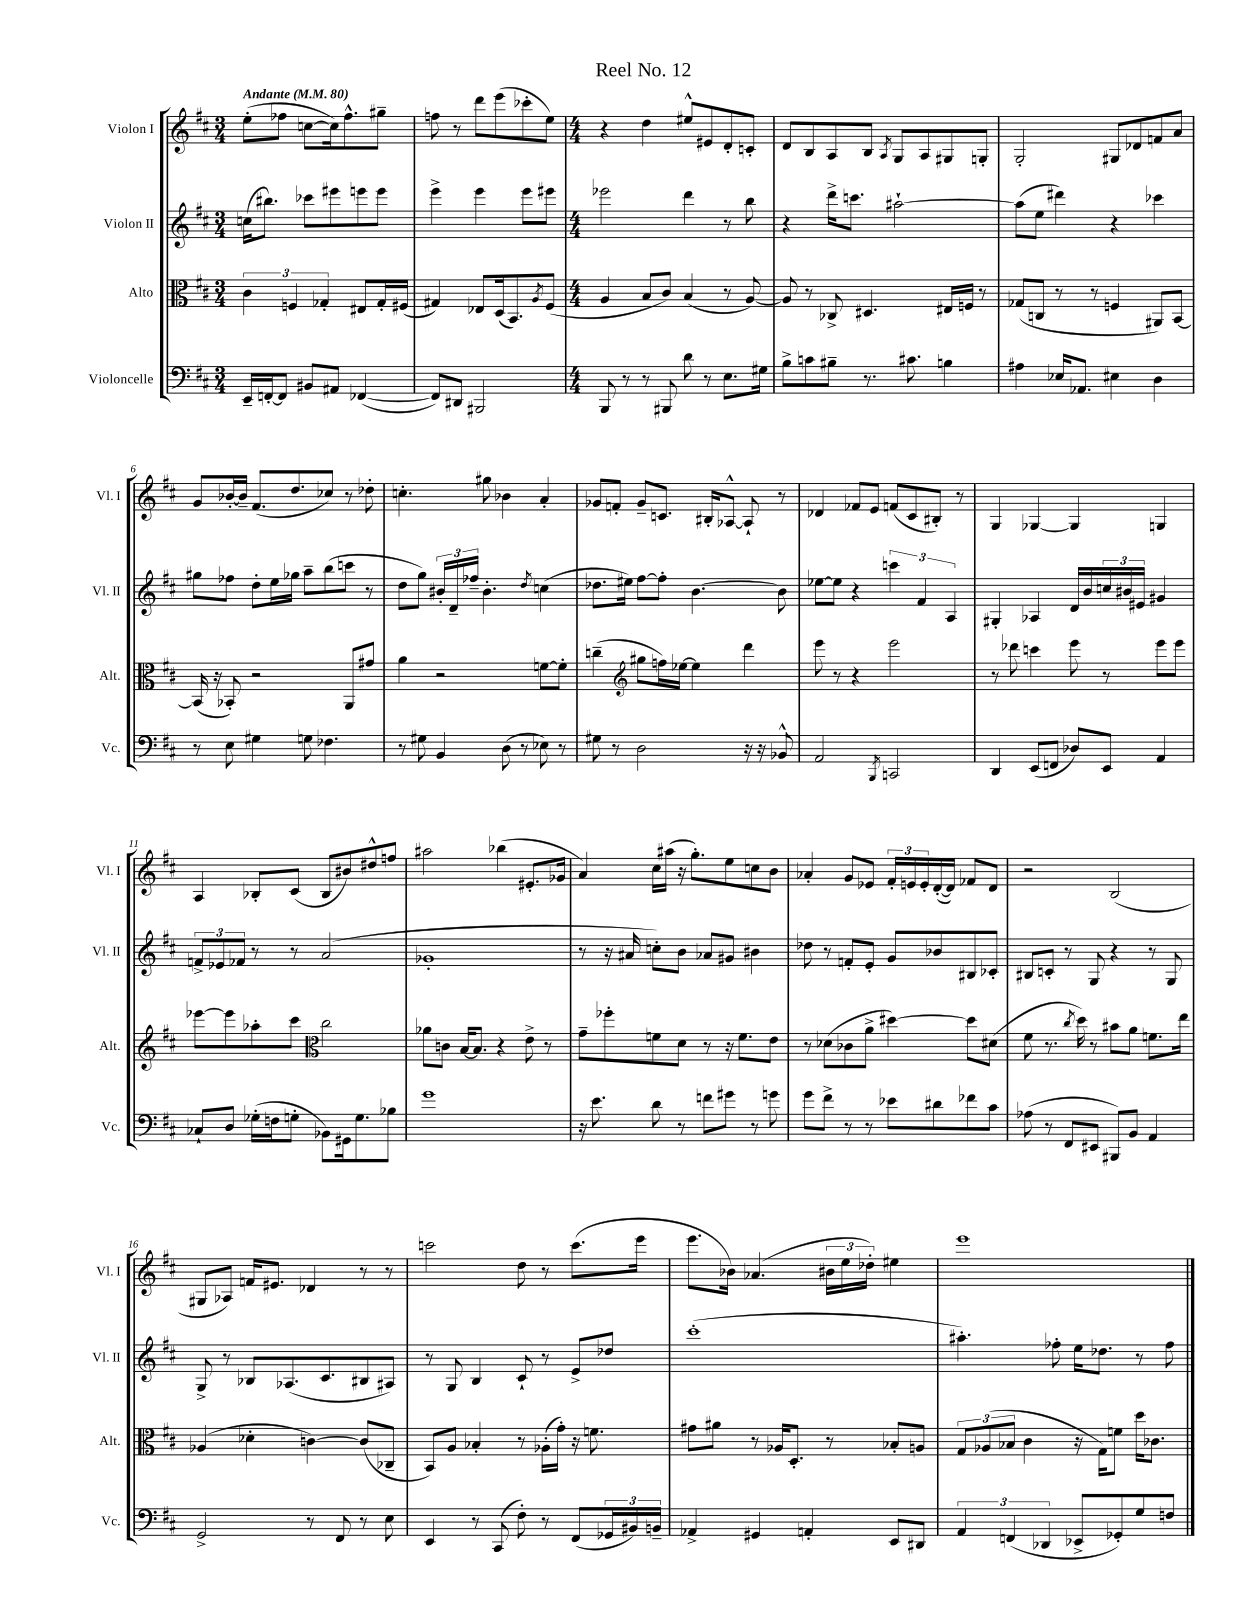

**kern	**kern	**kern	**kern
*part4	*part3	*part2	*part1
*staff4	*staff3	*staff2	*staff1
*I"Violoncelle	*I"Alto	*I"Violon II	*I"Violon I
*I'Vc.	*I'Alt.	*I'Vl. II	*I'Vl. I
*clefF4	*clefC3	*clefG2	*clefG2
*k[f#c#]	*k[f#c#]	*k[f#c#]	*k[f#c#]
*M3/4	*M3/4	*M3/4	*M3/4
*MM80	*MM80	*MM80	*MM80
=1	=1	=1	=1
!	!	!	!LO:TX:a:B:t=Andante
16EE~/LL	6c#\	(16ccn\KL	(8ee'\L
[16FFn'/J	.	8.bb#X\J)	.
8FF/J]	.	.	8ff-X\J
.	6Fn/	.	.
8BB#X/L	.	8ccc-X\L	[8ccn\L
.	6G-X'/	.	.
8AA#X/J	.	8eee#X\	16cc\k])
.	.	.	8.ff-^^\
([4FF-X/	8E#X/L	8eeen\	.
.	16G-'/L	8eee\J	8gg#X~\J
.	(16F#X/JJ	.	.
=2	=2	=2	=2
8FF-/L])	4G#X/)	4eee^\	8ffn\
8DD#X/J	.	.	8r
2BBB#X/	8E-X/L	4eee\	8ddd\L
.	(16D/k	.	(8eee\
.	8.BB/)	.	.
.	.	8eee\L	8ccc-X'\
.	8qA/	.	.
.	(8F#/J	8eee#X\J	8ee\J)
=3	=3	=3	=3
*M4/4	*M4/4	*M4/4	*M4/4
8BBB/	4A/	2eee-X\	4r
8r	.	.	.
8r	8B/L	.	4dd\
8BBB#X/	8c#/J)	.	.
8d\	(4B/	4ddd\	8ee#X^^/L
8r	.	.	8e#X/
8.E\L	8r	8r	8d'/
.	[8A/)	8bb\	8cn'/J
16G#X\Jk	.	.	.
=4	=4	=4	=4
8B^\L	8A/]	4r	8d/L
8cn\	8r	.	8B/
8B#X~\J	8C-X^/	16ddd^\KL	8A/
.	.	8.cccn\J	.
8.r	4.D#X/	.	8B/J
.	.	.	8qA/
.	.	[2aa#X`\	8G/L
8.c#X\	.	.	.
.	.	.	8A/
4Bn\	16E#X/LL	.	8G#X/
.	16Fn/JJ	.	.
.	8r	.	8Gn'/J
=5	=5	=5	=5
4A#X\	(8G-X/L	(8aa#\L]	2G'/
.	8Cn/J	8ee\J	.
16E-X/KL	8r	4ddd#X\)	.
8.AA-X/J	.	.	.
.	8r	.	.
4E#X\	4Fn/	4r	8G#X/L
.	.	.	8d-X/
4D\	8AA#X/L)	4ccc-X\	8fn/
.	[8BB/J	.	8a/J
!!LO:LB:g=z
=6	=6	=6	=6
8r	(16BB/]	8gg#X\L	8g/L
.	16r	.	.
8E\	8BB-X'/)	8ff-X\J	[16b-X'/L
.	.	.	16b-~/JJ]
4G#X\	2r	8dd'\L	(8.f#/L
.	.	16ee\L	.
.	.	16gg-X\JJ	8.dd/
8Gn\	.	8aa~\L	.
4.F-X\	.	(8bb\	8cc-X/J)
.	8AA/L	8cccn\J	8r
.	8g#X/J	8r	8dd-X'\
=7	=7	=7	=7
8r	4a\	8dd\L	4.ccn'\
8G#X\	.	8gg\J)	.
4BB/	2r	24b#X'/LL	.
.	.	24d~/	.
.	.	24ff-X~/JJ	.
.	.	4.b#'\	8gg#X\
(8D\	.	.	4b-X\
8r	.	.	.
.	.	8qdd/	.
8E-X\)	[8fn\L	(4ccn\	4a'/
8r	8f'\J]	.	.
=8	=8	=8	=8
8G#X\	(4ccn~\	8.dd-X\L	8g-X/L
8r	.	.	8fn'/J
.	.	16ee#X\Jk)	.
*	*clefG2	*	*
2D\	8gg#X\L	[8ff#\L	8g-~/L
.	16ffn\L)	8ff#'\J]	8.cn/J
.	[16ee-X\JJ	.	.
.	4ee-\]	[4.b\	.
.	.	.	16B#X'/KL
.	.	.	[8A-X^^/J
16r	4ddd\	.	8A-`/]
16r	.	.	.
8BB-X^^/	.	8b\]	8r
=9	=9	=9	=9
2AA/	8eee\	[8ee-X\L	4d-X/
.	8r	8ee-\J]	.
.	4r	4r	8f-X/L
.	.	.	8e/J
8qBBB/	.	.	.
2CCn/	2eee\	6cccn\	(8fn/L
.	.	.	8c#/
.	.	6f#/	.
.	.	.	8B#X'/J)
.	.	6A/	.
.	.	.	8r
=10	=10	=10	=10
4DD/	8r	4G#X'/	4G/
.	8ddd-X\	.	.
(8EE/L	4cccn\	4A-X/	[4G-X/
8FFn/J	.	.	.
8D-X/L)	8eee\	16d/LL	4G-/]
.	.	16b/	.
8EE/J	8r	24ccn/	.
.	.	24b#X/	.
.	.	24e#X/JJ	.
4AA/	8eee\L	4g#X/	4Gn/
.	8eee\J	.	.
!!LO:LB:g=z
=11	=11	=11	=11
8C-X`/L	[8eee-X\L	12fn^/L	4A/
.	.	12e-X/	.
8D/J	8eee-\]	.	.
.	.	12f-X/J	.
(16G-X'\LL	8aa-X'\	8r	8B-X'/L
16Fn\J	.	.	.
8Gn'\J	8ccc#\J	8r	(8c#/J
*	*clefC3	*	*
8BB-X\L)	2cc#\	(2a/	8B-/L
16GG#X\k	.	.	8b#X/)
8.G\	.	.	.
.	.	.	8dd#X^^/
8B-X\J	.	.	8ffn/J
=12	=12	=12	=12
1g	8a-X\L	1g-X'	2aa#X\
.	8cn\J	.	.
.	[16B/KL	.	.
.	8.B/J]	.	.
.	4r	.	(4bb-X\
.	8e^\	.	8.e#X'/L
.	8r	.	.
.	.	.	16g-X/Jk
=13	=13	=13	=13
16r	8g~\L	8r	4a/)
8.e\	.	.	.
.	8ff-X'\	16r	.
.	.	16a#X/	.
8d\	8fn\	8ccn'\L)	16cc#\LL
.	.	.	(16aa#X\JJ
8r	8d\J	8b\J	16r
.	.	.	8.gg'\L)
8fn\L	8r	8a-X/L	.
8g#X\J	16r	8g#X/J	8ee\
.	8.f\L	.	.
8r	.	4b#X\	8ccn\
8gn\	8e\J	.	8b\J
=14	=14	=14	=14
8g\L	8r	8dd-X\	4a-X'/
8f#^\J	(8d-X\L	8r	.
8r	8c-X\	8fn'/L	8g/L
8r	8a^\J	8e'/J	8e-X/J
8e-X\L	[4dd#X\)	8g/L	24f#'/LL
.	.	.	24en/
.	.	.	24e'/
8d#X\	.	8b-X/	([16d'/
.	.	.	16d/JJ])
8f-X\	8dd#\L]	8B#X/	8f-X/L
8c#\J	(8d#X\J	8c-X'/J	8d/J
=15	=15	=15	=15
(8A-X\	8f#\	8B#X/L	2r
8r	8.r	8cn'/J	.
8FF#/L	.	8r	.
.	8qcc#/	.	.
.	16dd\)	.	.
8EE#X/J	8r	8G/	.
8BBB#X/L)	8b#X\L	4r	(2B/
8BB/J	8a\J	.	.
4AA/	8.fn\L	8r	.
.	.	8G/	.
.	16ee\Jk	.	.
!!LO:LB:g=z
=16	=16	=16	=16
2GG^/	(4A-X/	8G^/	8G#X/L
.	.	8r	8A-X/J)
.	4d-X'\	8B-X/L	16fn/KL
.	.	.	8.e#X/J
.	.	(8.A-X/	.
8r	[4cn\)	.	4d-X/
.	.	8.c#/	.
8FF#/	.	.	.
8r	(8c/L]	8B#X/	8r
8E\	8C-X~/J	8A#X/J)	8r
=17	=17	=17	=17
4EE/	8BB/L)	8r	2cccn\
.	8A/J	8G/	.
8r	4B-X'/	4B/	.
(8CC#/	.	.	.
8F#'\)	8r	8c#`/	8dd\
8r	(16A-X'\LL	8r	8r
.	16g'\JJ)	.	.
(8FF#/L	16r	8e^/L	(8.ccc\L
.	8.fn\	.	.
24GG-X/L	.	8dd-X/J	.
24BB#X/)	.	.	.
.	.	.	16eee\Jk
24BBn~/JJ	.	.	.
=18	=18	=18	=18
4AA-X^/	8g#X\L	(1ccc#'	8.eee\L
.	8a#X\J	.	.
.	.	.	16b-X\Jk)
4GG#X/	8r	.	(4.a-X/
.	16A-X/KL	.	.
.	8.D'/J	.	.
4AAn'/	.	.	.
.	8r	.	24b#X\LL
.	.	.	24ee\
.	.	.	24dd-X'\JJ)
8EE/L	8B-X'/L	.	4ee#X\
8DD#X/J	8An/J	.	.
=19	=19	=19	=19
6AA/	12G/L	4.aa#X'\)	1eee
.	(12A-X/	.	.
(6FFn/	12B-X/J	.	.
.	4c#\	.	.
6DD-X/	.	.	.
.	.	8ff-X'\	.
8EE-X^/L	16r	16ee\KL	.
.	16G\KL)	8.dd-X\J	.
8GG-X'/)	8fn\J	.	.
8G/	16dd\KL	8r	.
.	8.c-X\J	.	.
8Fn/J	.	8ff-\	.
==	==	==	==
*-	*-	*-	*-
